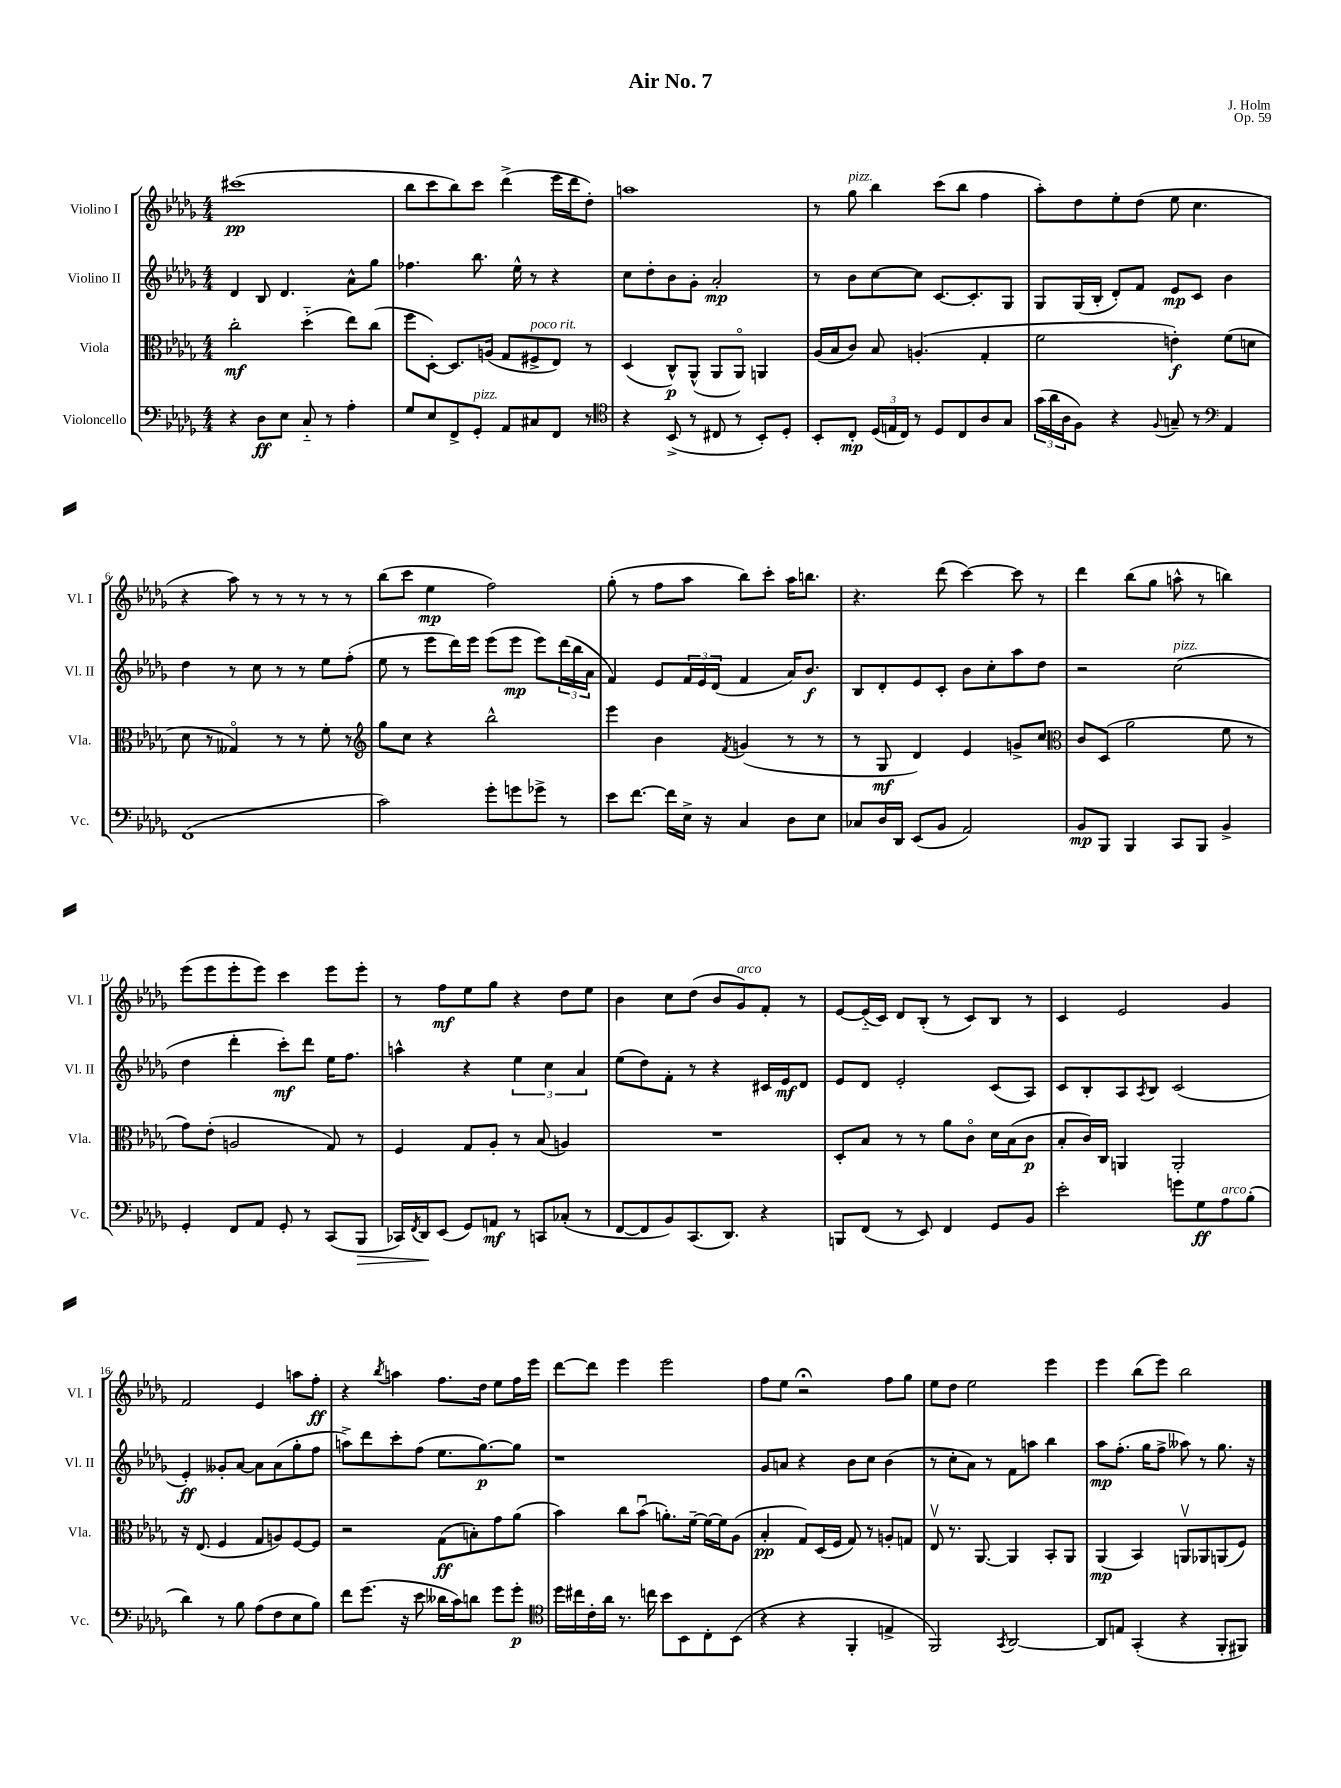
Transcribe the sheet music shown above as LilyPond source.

\header { title = "Air No. 7" composer = "J. Holm" opus = "Op. 59" }
<<
\new StaffGroup <<
\new Staff = "s0" \with { instrumentName = "Violino I" shortInstrumentName = "Vl. I" } {
    \clef treble \key des \major \numericTimeSignature \time 4/4
    cis'''1\pp( |
    bes''8 c'''8 bes''8) c'''8 des'''4->( ees'''16 des'''16 des''8-.) |
    a''1 |
    r8 ges''8^\markup { \italic "pizz." } bes''4 c'''8( bes''8 f''4 |
    aes''8-.) des''8 ees''8-. des''8( ees''8 c''4. |
    r4 aes''8) r8 r8 r8 r8 r8 |
    bes''8( c'''8 ees''4\mp f''2) |
    ges''8-.( r8 f''8 aes''8 bes''8) c'''8-. aes''16 b''8. |
    r4. des'''8( c'''4~) c'''8 r8 |
    des'''4 bes''8( ges''8 a''8-^ r8 b''4) |
    ees'''8( ees'''8 ees'''8-. ees'''8) c'''4 ees'''8 ees'''8-. |
    r8 f''8\mf ees''8 ges''8 r4 des''8 ees''8 |
    bes'4 c''8 des''8( bes'8 ges'8^\markup { \italic "arco" }) f'8-. r8 |
    ees'8~ ees'16-_( c'16) des'8 bes8-.( r8 c'8) bes8 r8 |
    c'4 ees'2 ges'4 |
    f'2 ees'4 a''8 f''8-.\ff |
    r4 \acciaccatura { bes''8 } a''4 f''8. des''16 ees''8 f''16 ees'''16 |
    des'''8~ des'''8 ees'''4 ees'''2 |
    f''8 ees''8 r2\fermata f''8 ges''8 |
    ees''8 des''8 ees''2 ees'''4 |
    ees'''4 bes''8( ees'''8) bes''2 \bar "|." |
}
\new Staff = "s1" \with { instrumentName = "Violino II" shortInstrumentName = "Vl. II" } {
    \clef treble \key des \major \numericTimeSignature \time 4/4
    des'4 bes8 des'4. aes'8-^ ges''8 |
    fes''4. bes''8. ees''16-^ r8 r4 |
    c''8 des''8-. bes'8 ges'8-. aes'2-.\mp |
    r8 bes'8 c''8~ c''8 c'8.~ c'8.-. ges8 |
    ges8 ges16( bes16-. des'8-.) f'8 ees'8\mp c'8 bes'4 |
    des''4 r8 c''8 r8 r8 ees''8 f''8-.( |
    ees''8 r8 ees'''8 des'''16) ees'''16 ees'''8( ees'''8\mp ees'''8) \tuplet 3/2 { des'''16( bes''16 aes'16 } |
    f'4) ees'8 \tuplet 3/2 { f'16 ees'16 des'16( } f'4 aes'16) bes'8.\f |
    bes8 des'8-. ees'8 c'8-. bes'8 c''8-. aes''8 des''8 |
    r2 c''2^\markup { \italic "pizz." }( |
    des''4 des'''4-. c'''8-.\mf) des'''8 ees''16 f''8. |
    a''4-^ r4 \tuplet 3/2 { ees''4 c''4 aes'4 } |
    ees''8( des''8) f'8-. r8 r4 cis'16 ees'16\mf des'8 |
    ees'8 des'8 ees'2-. c'8( aes8) |
    c'8 bes8-. aes8 \acciaccatura { aes8 } bes8 c'2( |
    ees'4-.\ff) geses'8-. aes'8~ aes'8 aes'8( ges''8-. f''8 |
    a''8->) des'''8 c'''8-. f''8( ees''8. ges''8.~\p) ges''8 |
    r1 |
    ges'8 a'8 r4 bes'8 c''8 bes'4( |
    r8 c''8-. aes'8) r8 f'8 a''8 bes''4 |
    aes''8\mp f''8.-.( ges''16 f''8-> aeses''8) r8 ges''8. r16 \bar "|." |
}
\new Staff = "s2" \with { instrumentName = "Viola" shortInstrumentName = "Vla." } {
    \clef alto \key des \major \numericTimeSignature \time 4/4
    c''2-.\mf des''4-_( ees''8) c''8( |
    f''8 des8~-.) des8. a16( ges8 fis8->^\markup { \italic "poco rit." } ees8) r8 |
    des4( c8-^\p) aes,8-^( aes,8 aes,8\flageolet) a,4 |
    aes16( bes16 c'8) bes8 a4.-.( ges4-. |
    f'2 e'4-.\f) f'8( d'8 |
    des'8 r8 geses4\flageolet) r8 r8 f'8-. r8 |
    \clef treble ges''8 c''8 r4 bes''2-^ |
    ees'''4 bes'4 \acciaccatura { f'8 } g'4( r8 r8 |
    r8 ges8\mf des'4) ees'4 g'8-> c''8 |
    \clef alto c'8 des8( aes'2 f'8 r8 |
    ges'8) ees'8-.( a2 ges8) r8 |
    f4 ges8 aes8-. r8 bes8( a4) |
    R1 |
    des8-. bes8 r8 r8 aes'8 c'8\flageolet des'16 bes16( c'8\p |
    bes8-. c'16) c16 a,4 a,2-. |
    r16 ees8.( f4 ges8 a8) f8~ f8 |
    r2 ges8\ff( b8-.) ges'8 aes'8( |
    bes'4) c''8 bes'8\downbow( a'8.-.) f'16~-- f'16~ f'16 aes8( |
    bes4-.\pp ges8) des16( f16 ges8) r8 a8-. g8 |
    ees8\upbow r8. aes,8.~ aes,4 bes,8-. aes,8 |
    aes,4\mp( bes,4) a,8\upbow aes,8 a,8( f8) \bar "|." |
}
\new Staff = "s3" \with { instrumentName = "Violoncello" shortInstrumentName = "Vc." } {
    \clef bass \key des \major \numericTimeSignature \time 4/4
    r4 des8\ff ees8 c8-_ r8 aes4-. |
    ges8 ees8 f,8-> ges,8-.^\markup { \italic "pizz." } aes,8 cis8 f,8 r8 |
    \clef tenor r4 bes,8->( r8 cis8 r8 bes,8-.) des8-. |
    bes,8-. c8-.\mp \tuplet 3/2 { des16( e16 c16) } r8 des8 c8 aes8 ges8 |
    \tuplet 3/2 { ges'16( aes'16 aes16 } f8) r4 \appoggiatura { f8 } g8-- r8 \clef bass aes,4 |
    f,1( |
    c'2) ges'8-. g'8 ges'8-> r8 |
    ees'8 f'8.~ f'16 ees16-> r16 c4 des8 ees8 |
    ces8 des16 des,16 ees,8( bes,8 aes,2) |
    bes,8\mp bes,,8 bes,,4 c,8 bes,,8 bes,4-> |
    ges,4-. f,8 aes,8 ges,8-. r8 c,8( bes,,8\> |
    ces,16) \acciaccatura { f,8 } des,16\! ees,8( ges,8) a,8\mf r8 c,8 ces8-.( r8 |
    f,8~ f,8 bes,8) c,8.( des,8.) r4 |
    b,,8 f,8( r8 ees,8) f,4 ges,8 bes,8 |
    ees'2-. g'8 ges8\ff aes8^\markup { \italic "arco" } bes8-.( |
    des'4) r8 bes8 aes8( f8 ees8 bes8) |
    f'8 ges'8.( r16 ees'8 deses'16 c'16) d'8 ges'8 ges'8-.\p |
    \clef tenor des''16 cis''16 c'16-. aes'16 r8. c''16 bes'8 bes,8 c8-. bes,8( |
    r4 r4 f,4-. e4-> |
    f,2) \acciaccatura { ges,8 } aes,2~ |
    aes,8 e8 ges,4-.( r4 f,8-. fis,8) \bar "|." |
}
>>
>>
